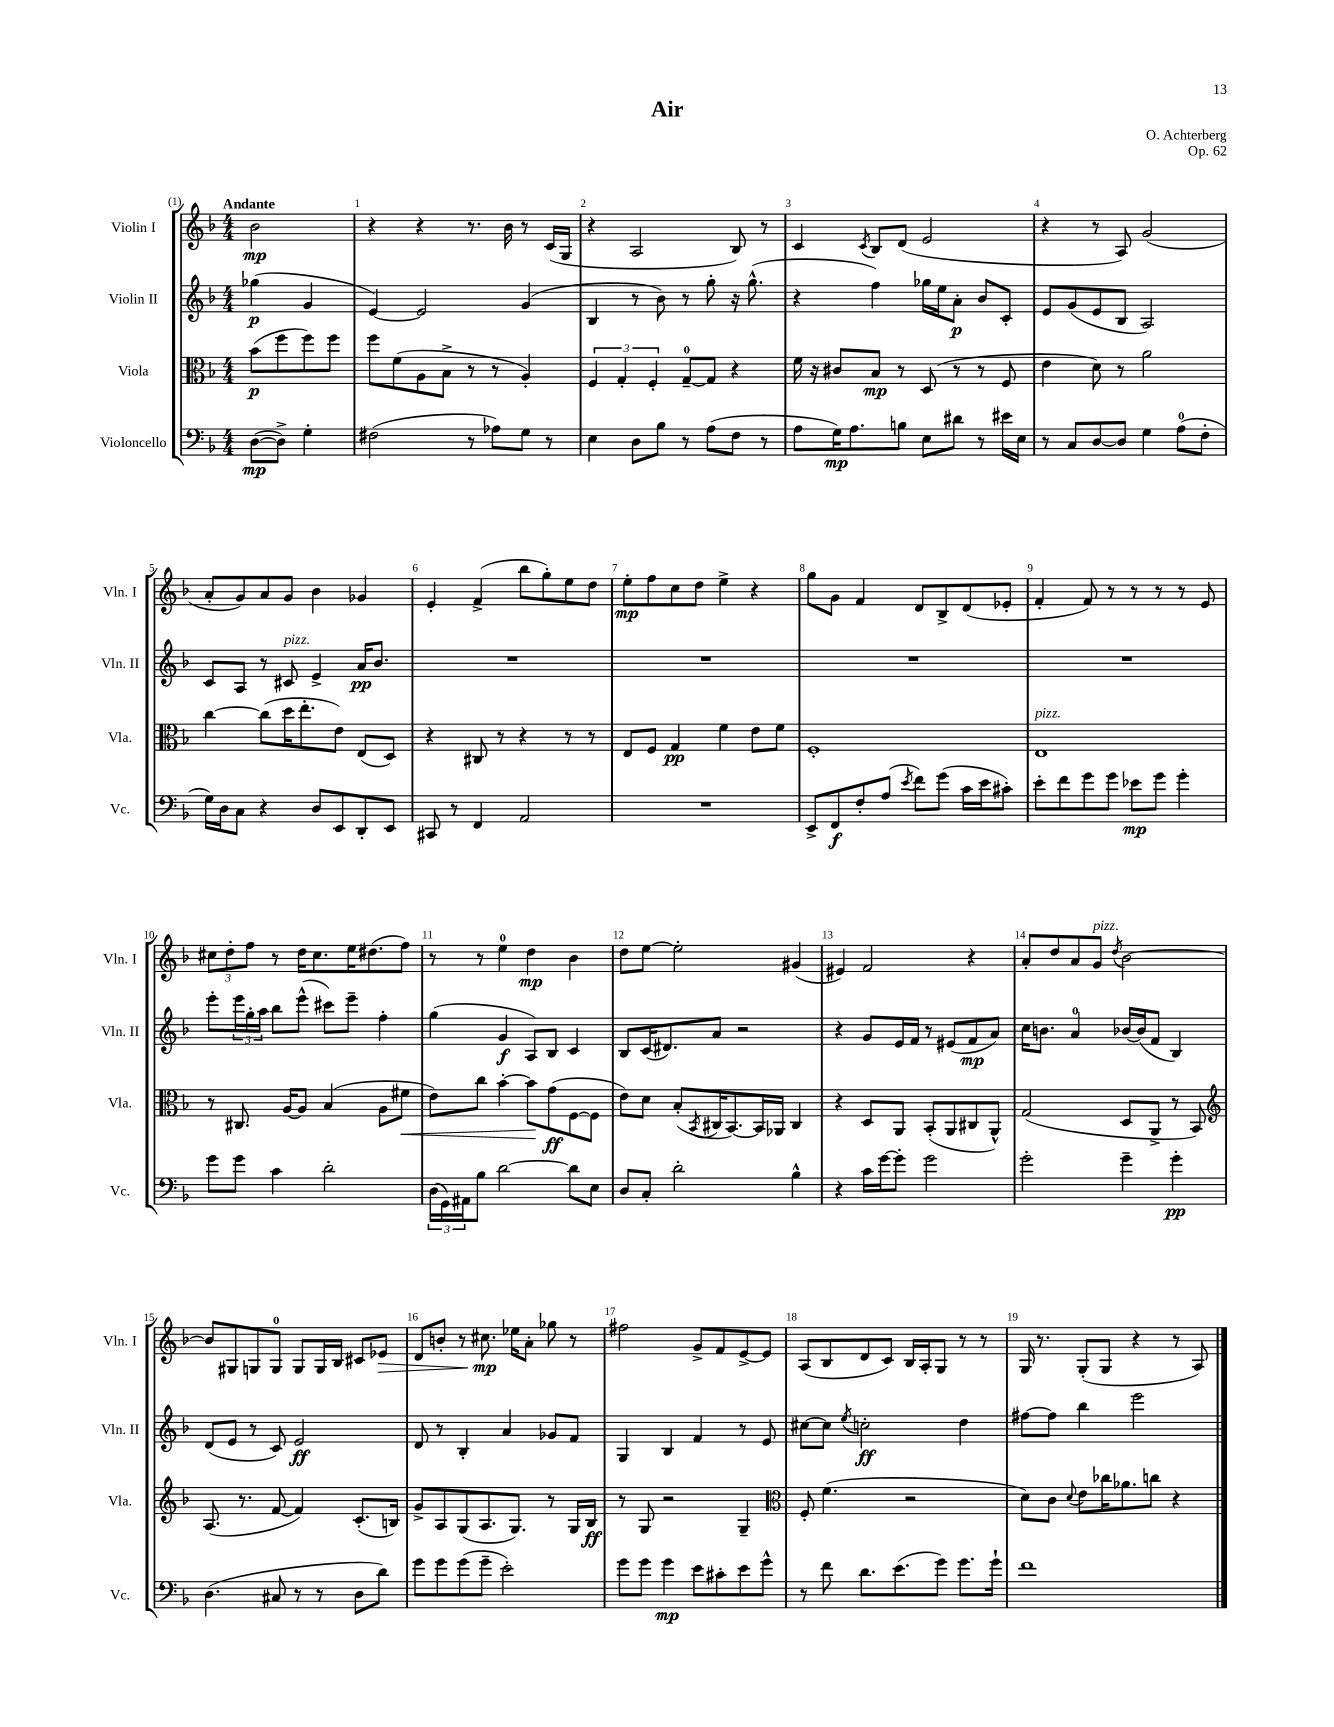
\header { title = "Air" composer = "O. Achterberg" opus = "Op. 62" }
<<
\new StaffGroup <<
\new Staff = "s0" \with { instrumentName = "Violin I" shortInstrumentName = "Vln. I" } {
    \clef treble \key f \major \numericTimeSignature \time 4/4 \partial 2 \tempo "Andante"
    bes'2\mp |
    r4 r4 r8. bes'16 r8 c'16( g16 |
    r4 a2 bes8) r8 |
    c'4 \acciaccatura { c'8 } bes8 d'8( e'2 |
    r4 r8 a8) g'2( |
    a'8-. g'8) a'8 g'8 bes'4 ges'4 |
    e'4-. f'4->( bes''8 g''8-.) e''8 d''8 |
    e''8-.\mp f''8 c''8 d''8 e''4-> r4 |
    g''8 g'8 f'4 d'8 bes8-> d'8( ees'8-. |
    f'4-. f'8) r8 r8 r8 r8 e'8 |
    \tuplet 3/2 { cis''8 d''8-. f''8 } r8 d''16 cis''8. e''16 dis''8.( f''8) |
    r8 r8 e''4-0 d''4\mp bes'4 |
    d''8 e''8~ e''2-. gis'4( |
    eis'4) f'2 r4 |
    a'8-. d''8 a'8 g'8^\markup { \italic "pizz." } \acciaccatura { d''8 } bes'2~ |
    bes'8 gis8 g8 g8-0 g8 g16 bes16 cis'8 ees'8\> |
    d'8 b'8-. r8 cis''8.\mp\! ees''16 a'8-. ges''8 r8 |
    fis''2 g'8-> f'8 e'8~-> e'8 |
    a8( bes8 d'8 c'8) bes16 a16-. g8 r8 r8 |
    g16 r8. g8-.( g8 r4 r8 a8) \bar "|." |
}
\new Staff = "s1" \with { instrumentName = "Violin II" shortInstrumentName = "Vln. II" } {
    \clef treble \key f \major \numericTimeSignature \time 4/4 \partial 2
    ges''4\p( g'4 |
    e'4~) e'2 g'4( |
    bes4 r8 bes'8) r8 g''8-. r16 g''8.-^( |
    r4 f''4) ges''16 e''16 a'8-.\p bes'8 c'8-. |
    e'8 g'8( e'8 bes8 a2) |
    c'8 a8 r8 cis'8^\markup { \italic "pizz." } e'4-> a'16\pp bes'8. |
    R1 |
    R1 |
    R1 |
    R1 |
    e'''8-. \tuplet 3/2 { e'''16 g''16-. a''16 } bes''8 e'''8-^( cis'''8) e'''8-- f''4-. |
    g''4( g'4\f a8) bes8 c'4 |
    bes8 c'16( dis'8.) a'8 r2 |
    r4 g'8 e'16 f'16 r8 eis'8( f'8\mp a'8) |
    c''16 b'8. a'4-0 bes'16~ bes'16( f'8 bes4) |
    d'8( e'8 r8 c'8) e'2\ff |
    d'8 r8 bes4-. a'4 ges'8 f'8 |
    g4 bes4 f'4 r8 e'8 |
    cis''8~ cis''8 \acciaccatura { e''8 } c''2-.\ff d''4 |
    fis''8~ fis''8 bes''4 e'''2 \bar "|." |
}
\new Staff = "s2" \with { instrumentName = "Viola" shortInstrumentName = "Vla." } {
    \clef alto \key f \major \numericTimeSignature \time 4/4 \partial 2
    bes'8\p( f''8 f''8) f''8 |
    f''8 f'8( a8 bes8-> r8 r8 a4-.) |
    \tuplet 3/2 { f4 g4-. f4-. } g8-0~-- g8 r4 |
    f'16 r16 cis'8 bes8\mp r8 d8( r8 r8 f8 |
    e'4 d'8) r8 a'2 |
    c''4~ c''8( d''16 e''8.-. e'8) e8( d8) |
    r4 cis8 r8 r4 r8 r8 |
    e8 f8 g4\pp f'4 e'8 f'8 |
    f1-. |
    e1^\markup { \italic "pizz." } |
    r8 cis8. a16~ a8 bes4( a8 fis'8\< |
    e'8) c''8 bes'4~-. bes'8\! g'8\ff( f8~ f8 |
    e'8) d'8 bes8-.( \acciaccatura { bes,8 } cis16 bes,8.~) bes,16 aes,16 cis4 |
    r4 d8 a,8 bes,8-.( a,8 cis8 a,8-^) |
    g2( d8 a,8-> r8 bes,8) |
    \clef treble a8.( r8. f'8~ f'4) c'8.-.( b16) |
    g'8-> a8 g8( a8. g8.) r8 g16 bes16\ff |
    r8 g8 r2 g4-- |
    \clef alto f8-. f'4.( r2 |
    d'8) c'8 \appoggiatura { d'8 } e'8 ces''16 aes'8. c''8 r4 \bar "|." |
}
\new Staff = "s3" \with { instrumentName = "Violoncello" shortInstrumentName = "Vc." } {
    \clef bass \key f \major \numericTimeSignature \time 4/4 \partial 2
    d8~\mp( d8->) g4-. |
    fis2( r8 aes8) g8 r8 |
    e4 d8 bes8 r8 a8( f8 r8 |
    a8 g16\mp) a8. b8 e8 dis'8 r8 eis'16 e16 |
    r8 c8 d8~ d8 g4 a8-0( f8-. |
    g16) d16 c8 r4 d8 e,8 d,8-. e,8 |
    cis,8 r8 f,4 a,2 |
    R1 |
    e,8-> f,8\f f8-. a8( \acciaccatura { e'8 } f'8) g'8( c'16 e'16 cis'8-.) |
    e'8-. f'8 g'8 g'8 ees'8\mp g'8 g'4-. |
    g'8 g'8 c'4 d'2-. |
    \tuplet 3/2 { d16( g,16) ais,16 } bes8 d'2~ d'8 e8 |
    d8 c8-. d'2-. bes4-^ |
    r4 c'16 g'16~ g'8-. g'2 |
    g'2-. g'4-- g'4-.\pp |
    d4.( cis8 r8 r8 d8 d'8) |
    g'8 g'8 g'8( g'8-- e'2-.) |
    g'8 g'8 g'4\mp e'8 cis'8-. e'8 g'8-^ |
    r8 f'8 d'8. e'8.( g'8) g'8. g'16-! |
    f'1 \bar "|." |
}
>>
>>
\layout { \context { \Score \override BarNumber.break-visibility = ##(#f #t #t) barNumberVisibility = #all-bar-numbers-visible } }
